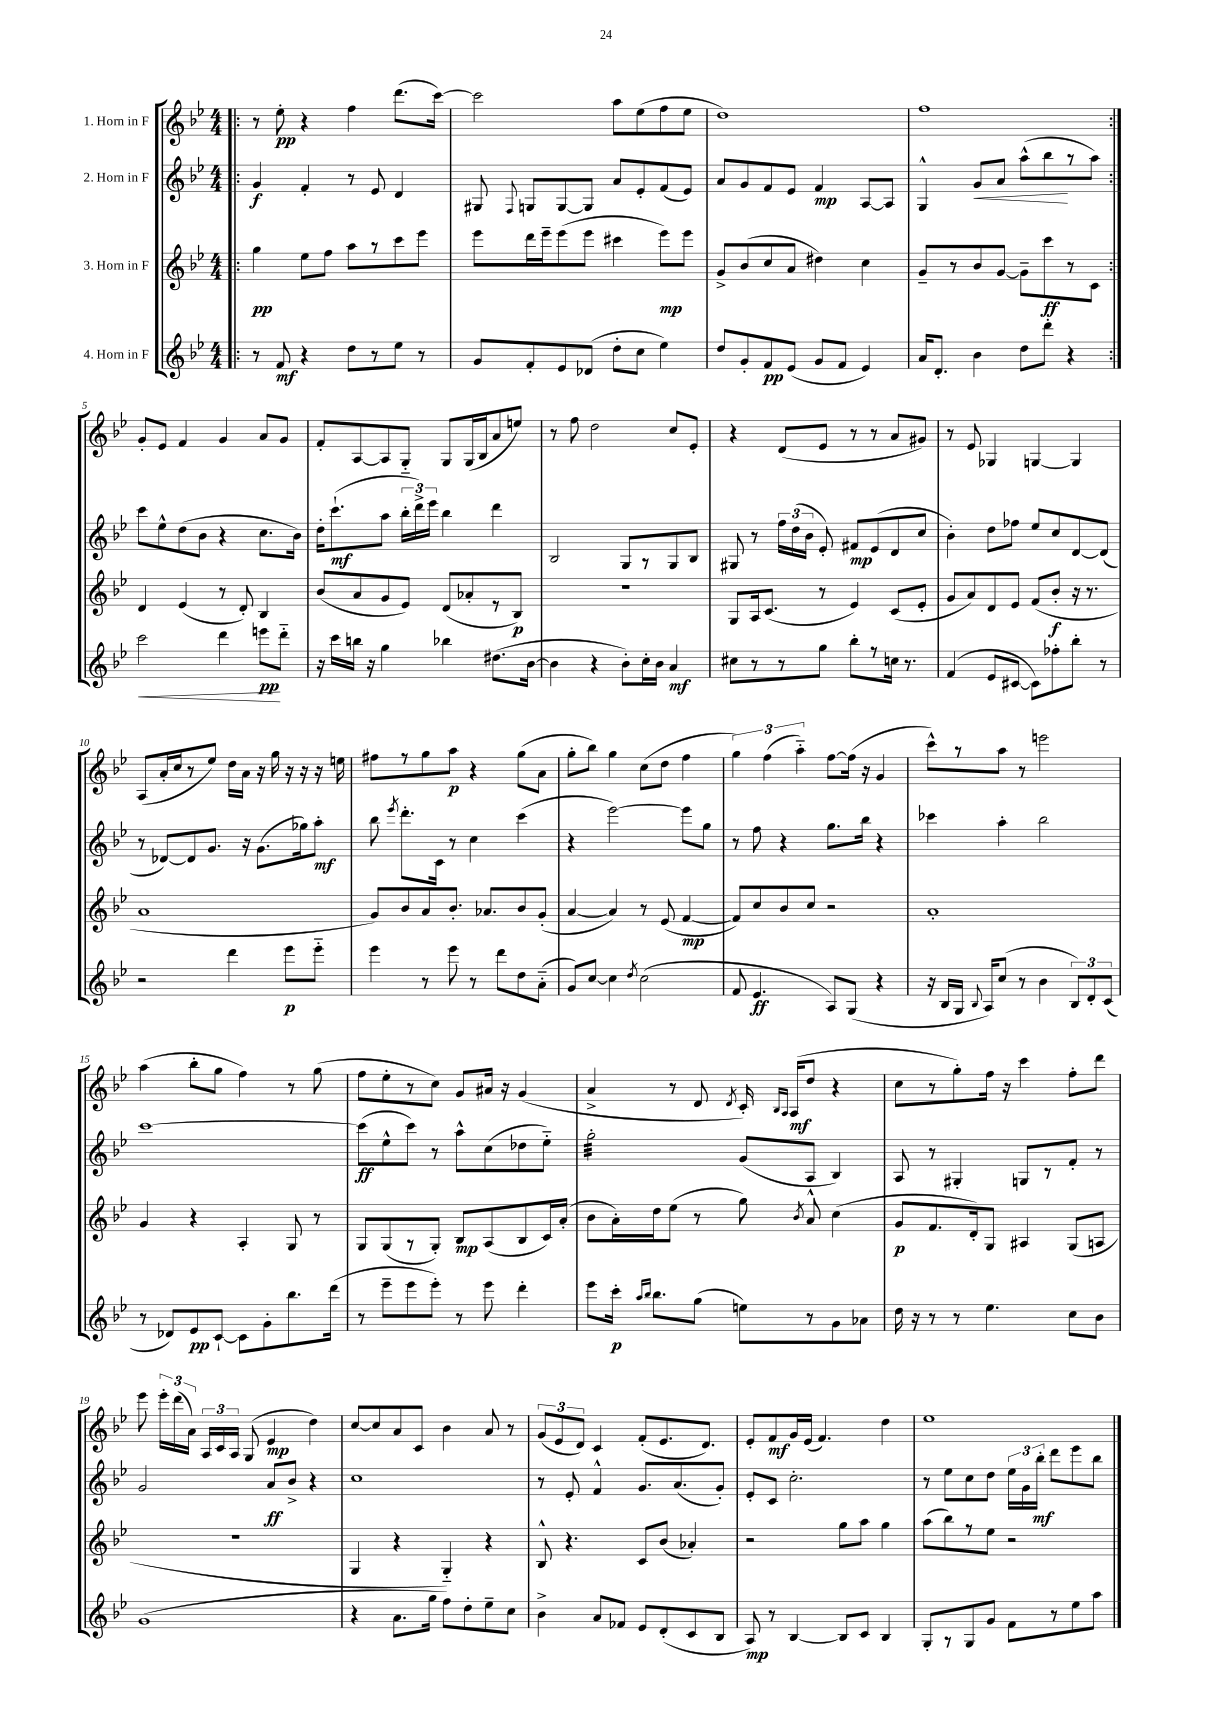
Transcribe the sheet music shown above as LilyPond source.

<<
\new StaffGroup <<
\new Staff = "s0" \with { instrumentName = "1. Horn in F" } {
    \clef treble \key bes \major \numericTimeSignature \time 4/4
    \autoBeamOff \repeat volta 2 { \bar ".|:" r8 ees''8-.\pp r4 f''4 d'''8.[( c'''16]~) |
    c'''2 a''8[ ees''8( f''8 ees''8] |
    d''1) |
    f''1 | }
    g'8[-. ees'8] f'4 g'4 a'8[ g'8] |
    f'8[-. a8~ a8 g8]-_ g8[ g16( bes16 a'8 e''8]) |
    r8 f''8 d''2 c''8[ ees'8]-. |
    r4 d'8[( ees'8] r8 r8 a'8[ gis'8]) |
    r8 ees'8 ges4 g4~ g4 |
    a8[( a'16-. c''16 r8 ees''8]) d''16[ a'16] r16 g''16 r16 r16 r16 e''16 |
    fis''8[ r8 g''8 a''8]\p r4 g''8[( a'8] |
    g''8[-. bes''8]) g''4 c''8[( d''8] f''4 |
    \tuplet 3/2 { g''4) f''4( a''4-_) } f''8[~ f''16]( r16 g'4 |
    c'''8[-^) r8 a''8] r8 e'''2 |
    a''4( bes''8[-. g''8] f''4) r8 g''8( |
    f''8[ ees''8-. r8 c''8]) g'8[ ais'16] r16 g'4( |
    a'4-> r8 d'8 \acciaccatura { d'8 } c'16-.) \grace { bes16[ a16] } a16[\mf( d''8] r4 |
    c''8[ r8 g''8-.) f''16] r16 c'''4 f''8[-. d'''8] |
    ees'''8 \tuplet 3/2 { ees'''16[-. d'''16( a'16]) } \tuplet 3/2 { a16[ c'16 a16] } g8( ees'4\mp d''4) |
    c''8[~ c''8 a'8 c'8] bes'4 a'8 r8 |
    \tuplet 3/2 { g'8[( ees'8 d'8]) } c'4 f'8[-.( ees'8. d'8.]) |
    ees'8[-. f'8\mf g'16 ees'16]( f'4.) d''4 |
    ees''1 \bar "|." |
}
\new Staff = "s1" \with { instrumentName = "2. Horn in F" } {
    \clef treble \key bes \major \numericTimeSignature \time 4/4
    \autoBeamOff \repeat volta 2 { \bar ".|:" g'4\f f'4-. r8 ees'8 d'4 |
    gis8 \appoggiatura { f8 } g8[ g8~ g8] a'8[ ees'8-. f'8( ees'8]) |
    a'8[ g'8 f'8 ees'8] f'4\mp a8[~ a8] |
    g4-^ g'8[\< a'8] a''8[-^( bes''8\! r8 a''8]) | }
    c'''8[ ees''8-^ d''8( bes'8] r4 c''8.[ bes'16]) |
    d''16[-. c'''8.-!\mf( a''8] \tuplet 3/2 { bes''16[-. d'''16->) ees'''16] } bes''4 d'''4 |
    bes2 g8[ r8 g8 bes8] |
    gis8 r8 \tuplet 3/2 { f''16[ d''16( bes'16] } ees'8-.) fis'8[\mp ees'8( d'8 c''8] |
    bes'4-.) d''8[ fes''8] ees''8[ c''8 d'8~ d'8]( |
    r8 des'8[~) des'8 g'8.] r16 g'8.[( ges''16) a''8]-.\mf |
    bes''8 \acciaccatura { ees'''8 } d'''8.[-. c'16] r8 c''4 c'''4( |
    r4 ees'''2~) ees'''8[ g''8] |
    r8 f''8 r4 g''8.[ bes''16] r4 |
    ces'''4 a''4-. bes''2 |
    c'''1~ |
    c'''8[\ff( ees''8-^ c'''8]) r8 a''8[-^ c''8( des''8 ees''8]-_) |
    g''2:32-. g'8[( a8] bes4) |
    a8 r8 gis4-. g8[ r8 f'8]-. r8 |
    g'2 a'8[\ff bes'8]-> r4 |
    c''1 |
    r8 ees'8-. f'4-^ g'8.[ a'8.( g'8]-.) |
    ees'8[-. c'8] c''2.-. |
    r8 ees''8[ c''8 d''8] \tuplet 3/2 { ees''16[ g'16 bes''16]-.\mf } d'''8[ ees'''8 bes''8] \bar "|." |
}
\new Staff = "s2" \with { instrumentName = "3. Horn in F" } {
    \clef treble \key bes \major \numericTimeSignature \time 4/4
    \autoBeamOff \repeat volta 2 { \bar ".|:" g''4\pp ees''8[ f''8] a''8[ r8 c'''8 ees'''8] |
    ees'''8[ d'''16 ees'''16-- ees'''8( ees'''8] cis'''4 ees'''8[\mp) ees'''8] |
    g'8[-> bes'8( c''8 a'8] dis''4) c''4 |
    g'8[-- r8 bes'8 g'8]~ g'8[-- c'''8\ff r8 c'8] | }
    d'4 ees'4( r8 d'8-.) bes4 |
    bes'8[( a'8 g'8 ees'8]) d'8[( aes'8-. r8 bes8]\p) |
    R1 |
    g8[ a16 c'8.]( r8 ees'4) c'8[( ees'8]-. |
    g'8[ a'8) d'8 ees'8] f'8[( bes'8]-.\f r16 r8. |
    a'1 |
    g'8[) bes'8 a'8 bes'8.]-. aes'8.[ bes'8 g'8]-.( |
    a'4~ a'4) r8 ees'8( f'4~\mp |
    f'8[) c''8 bes'8 c''8] r2 |
    a'1-. |
    g'4 r4 a4-. g8 r8 |
    g8[ g8( r8 g8]-.) bes8[\mp a8( bes8 c'16) a'16]-.( |
    bes'8[ a'16-.) d''16 ees''8]( r8 g''8) \acciaccatura { bes'8 } a'8-^ c''4( |
    g'8[\p f'8. d'16-.) g8] ais4 g8[( a8] |
    R1 |
    g4 r4 g4-_) r4 |
    bes8-^ r4. c'8[ bes'8]( aes'4-.) |
    r2 g''8[ a''8] g''4 |
    a''8[( bes''8) r8 ees''8] r2 \bar "|." |
}
\new Staff = "s3" \with { instrumentName = "4. Horn in F" } {
    \clef treble \key bes \major \numericTimeSignature \time 4/4
    \autoBeamOff \repeat volta 2 { \bar ".|:" r8 f'8\mf r4 d''8[ r8 ees''8] r8 |
    g'8[ f'8-. ees'8 des'8]( d''8[-. c''8] ees''4) |
    d''8[ g'8-. f'8\pp ees'8]( g'8[ f'8] ees'4) |
    a'16[ d'8.]-. bes'4 d''8[ d'''8]-. r4 | }
    c'''2\< d'''4 e'''8[\pp\! d'''8]-_ |
    r16 c'''16[ b''16] r16 g''4 bes''4 dis''8.[( bes'16]~ |
    bes'4 r4 bes'8[-.) c''16-. bes'16] a'4\mf |
    cis''8[ r8 r8 g''8] bes''8[-. r8 c''16] r8. |
    f'4( ees'8[ cis'8]~ cis'8[) fes''8-. bes''8]-. r8 |
    r2 d'''4 ees'''8[\p ees'''8]-_ |
    ees'''4 r8 ees'''8 r8 d'''8[ d''8 a'8]-_( |
    g'8[) c''8]~ c''4 \acciaccatura { d''8 } c''2( |
    f'8 ees'4.\ff a8[) g8]( r4 |
    r16 bes16[ g16] \appoggiatura { bes8 } a16[) c''8]( r8 bes'4 \tuplet 3/2 { bes8[) d'8-. c'8]( } |
    r8 des'8[) ees'8\pp c'8]~-! c'8[ g'8-. bes''8. d'''16]( |
    r8 ees'''8[-- ees'''8 ees'''8]-.) r8 ees'''8 d'''4-. |
    ees'''8[ c'''16]-.\p \grace { a''16[ bes''16] } bes''8.[ g''8]( e''8[) r8 g'8 aes'8] |
    d''16 r16 r8 r8 ees''4. c''8[ bes'8] |
    g'1( |
    r4 a'8.[ g''16] f''8[) d''8-. ees''8-- c''8] |
    bes'4-> a'8[ fes'8] ees'8[ d'8-.( c'8 bes8] |
    a8\mp) r8 bes4~ bes8[ c'8] bes4 |
    g8[-. r8 g8 g'8] f'8[ r8 ees''8 a''8] \bar "|." |
}
>>
>>
